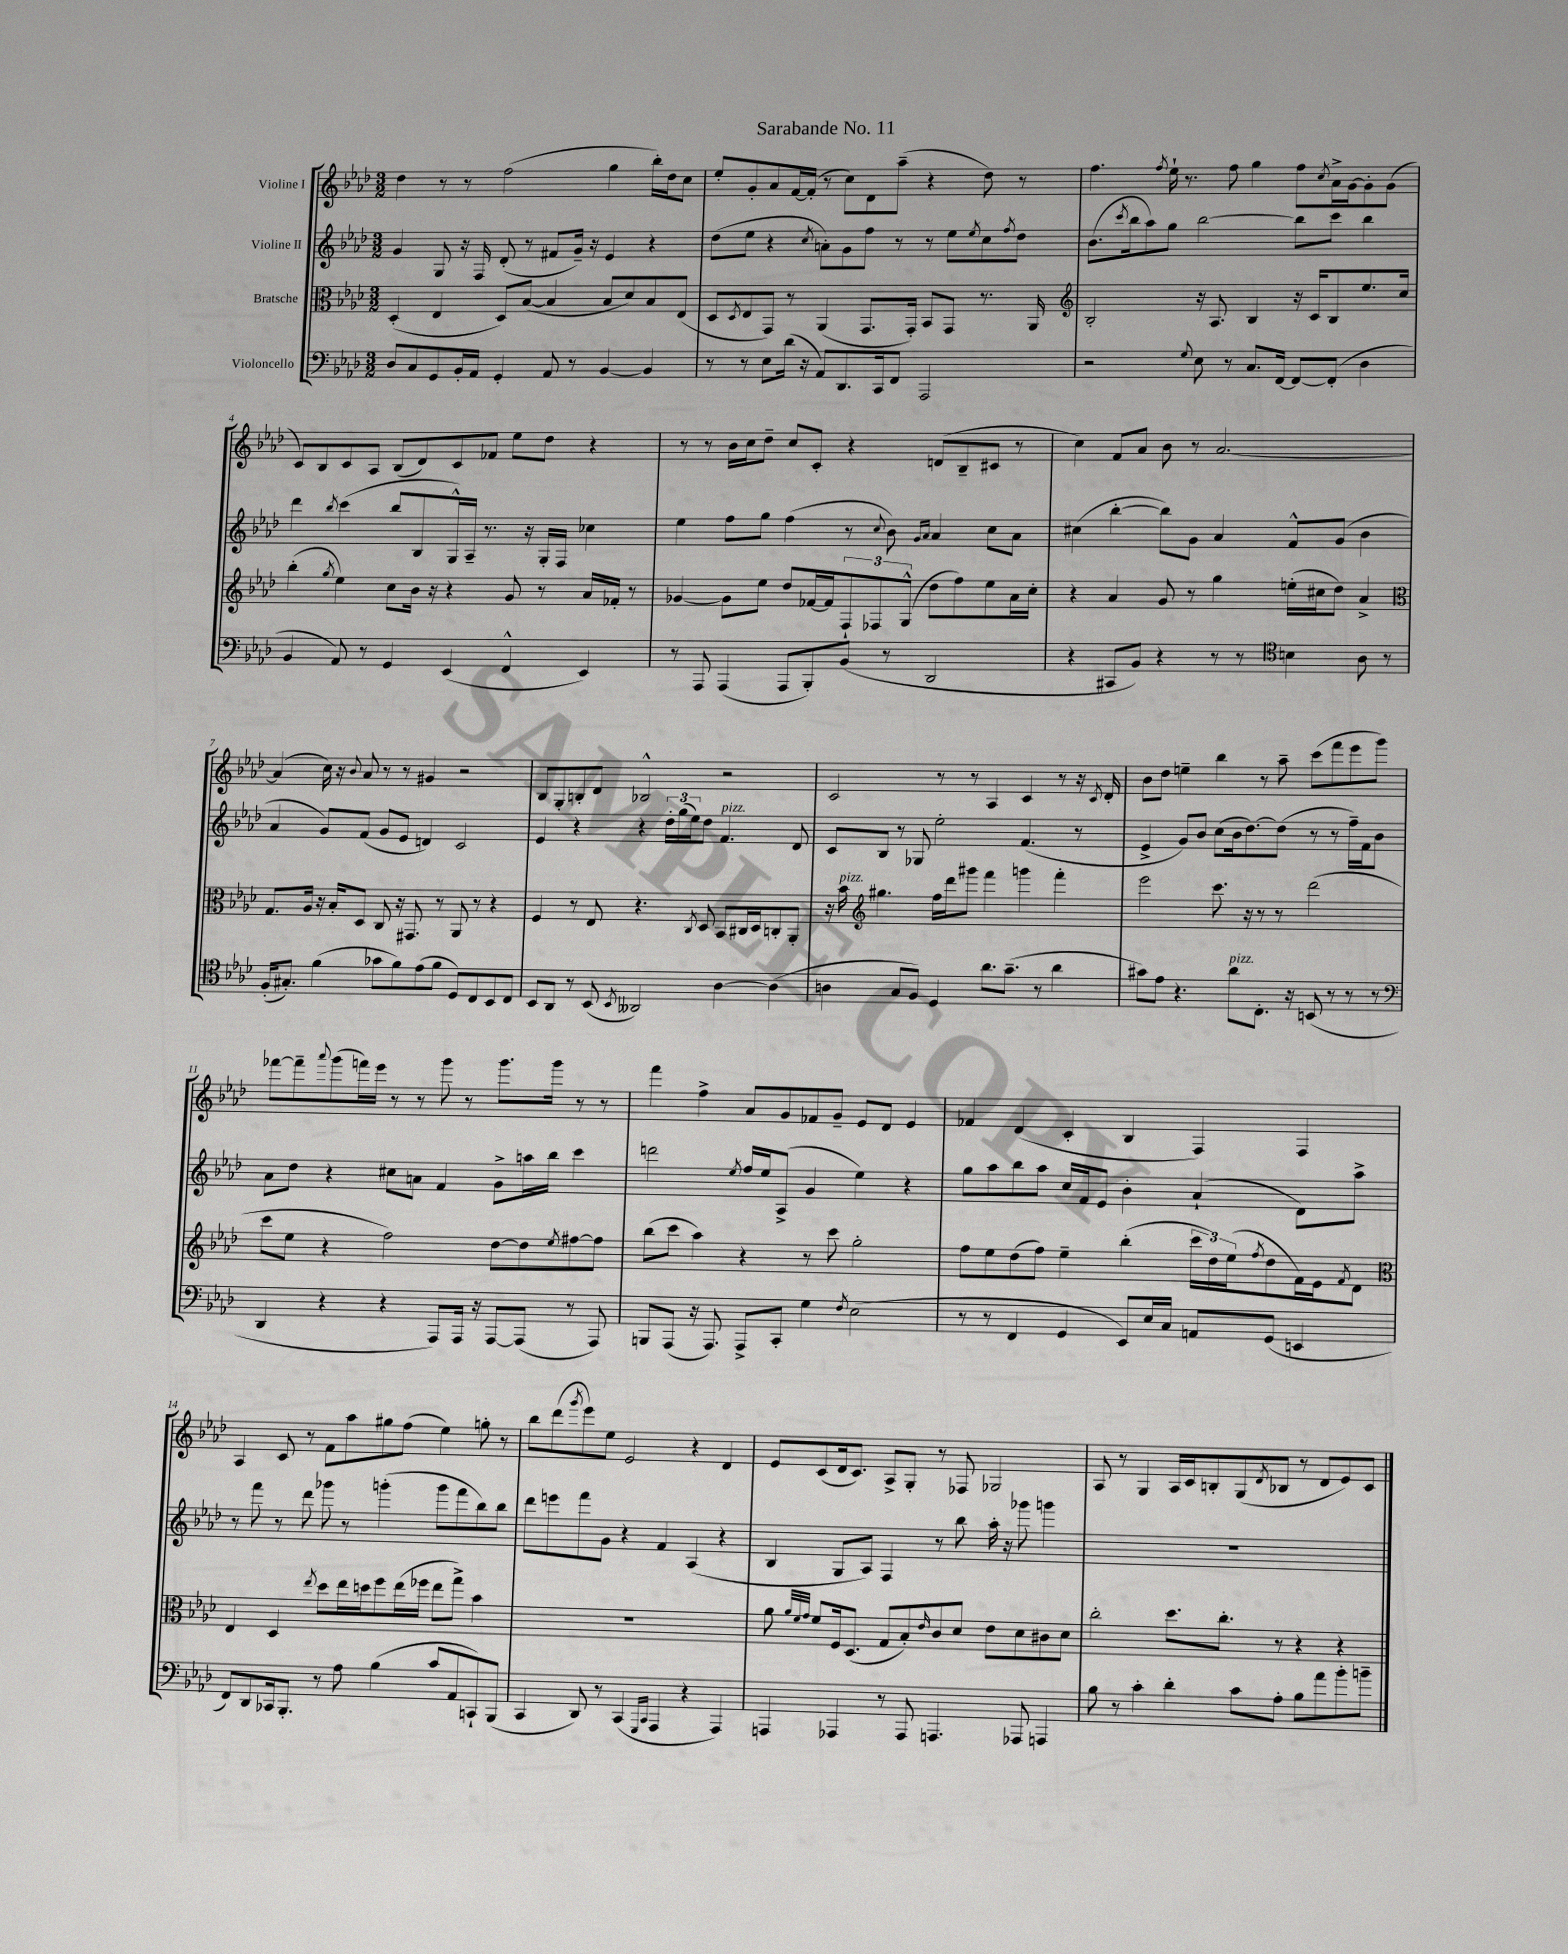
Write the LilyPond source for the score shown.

\header { title = "Sarabande No. 11" }
<<
\new StaffGroup <<
\new Staff = "s0" \with { instrumentName = "Violine I" } {
    \clef treble \key aes \major \numericTimeSignature \time 3/2
    des''4 r8 r8 f''2( g''4 bes''16-.) des''16 c''8 |
    ees''8-. g'8-. aes'8 f'16~ f'16-.( r8 c''8) des'8 aes''8--( r4 des''8) r8 |
    f''4. \acciaccatura { f''8 } ees''16-! r8. f''8 g''4 f''8 \acciaccatura { c''8 } aes'16-> g'16~ g'8-. g'8( |
    c'8) bes8 c'8 aes8 bes8( des'8) c'8 fes'8 ees''8 des''8 r4 |
    r8 r8 bes'16 c''16 des''8-- c''8 c'8-. r4 d'8( bes8-- cis'8 r8 |
    c''4) f'8 aes'8 bes'8 r8 aes'2.~ |
    aes'4( c''16) r16 \appoggiatura { bes'8 } aes'8 r8 r8 gis'4 r2 |
    bes8 g8-. b8-. des'8 bes2-^ r2 |
    c'2 r8 r8 aes4 c'4 r8 r16 \acciaccatura { c'8 } des'16-. |
    bes'8 des''8 e''4-- bes''4 r8 aes''8-- c'''8( f'''8 ees'''8 g'''8) |
    fes'''8~ fes'''8-- \appoggiatura { aes'''8 } g'''8( f'''16) ees'''16 r8 r8 g'''8 r8 g'''8. g'''16 r8 r8 |
    f'''4 f''4-> aes'8 g'8 fes'8 g'8-- ees'8 des'8 ees'4 |
    fes'4 des'4( c'4-. bes4 f4) f4 |
    aes4 c'8 r8 f'8 aes''8 gis''8 f''8( ees''4) g''8-. r8 |
    bes''8 des'''8( \acciaccatura { g'''8 } ees'''8) ees''8 ees'2 r4 des'4 |
    ees'8 c'8( des'16 c'8.) aes8-> g8-. r8 fes8 ges2 |
    aes8 r8 g4 aes16 c'16 b8-. g8( \acciaccatura { des'8 } bes8 r8 des'8 ees'8) c'8 \bar "|." |
}
\new Staff = "s1" \with { instrumentName = "Violine II" } {
    \clef treble \key aes \major \numericTimeSignature \time 3/2
    g'4 g8 r16 f16 des'8-.( r8 fis'8 g'16--) r16 ees'4 r4 |
    des''8( ees''8 r4 \acciaccatura { c''8 } a'8-.) g'8 f''8 r8 r8 ees''8 \acciaccatura { ees''8 } c''8 \acciaccatura { f''8 } des''8 |
    bes'8.( \acciaccatura { c'''8 } bes''16 aes''8) g''8 bes''2~ bes''8 c'''8 bes''4 |
    des'''4 \acciaccatura { bes''8 } c'''4( bes''8 bes8 g16-^) aes16-- r8. r16 g16-. f16 ces''4 |
    ees''4 f''8 g''8 f''4( r8 \appoggiatura { c''8 } bes'8) \grace { g'16 aes'16 } aes'4 c''8 aes'8 |
    cis''4( bes''4~-. bes''8) g'8 aes'4 f'8-^ g'8( bes'4 |
    aes'4 g'8) f'8( g'8 ees'8 d'4) c'2 |
    ees'4 r4 r4 \tuplet 3/2 { des''16-. g''16( ees''16) } des''8 f'4.^\markup { \italic "pizz." } des'8 |
    c'8 bes8 r8 ges8 ees''2-. f'4.( r8 |
    ees'4-> g'8) bes'8 c''8( bes'16 des''8.~) des''8( r8 r8 f''16--) f'16 bes'8 |
    aes'8 des''8 r4 cis''8 a'8 f'4 g'8-> a''16 bes''16 c'''4 |
    d'''2 \acciaccatura { ees''8 } f''16 ees''16 aes8->( g'4 ees''4) r4 |
    g''8 aes''8 bes''8 aes''8 c''16 f'16 ees'8 bes'4-. aes'4-!( des'8) aes''8-> |
    r8 f'''8 r8 des'''8 ges'''8 r8 g'''4-.( g'''8 f'''8 bes''8) bes''8 |
    des'''8 e'''8 f'''8 g'8 r4 f'4 aes4( r4 |
    bes4 g8 aes8) f4 r8 bes''8 aes''16-. r16 ges'''8 g'''4 |
    R1. \bar "|." |
}
\new Staff = "s2" \with { instrumentName = "Bratsche" } {
    \clef alto \key aes \major \numericTimeSignature \time 3/2
    des4-.( ees4 des8) bes8~( bes4 bes8 des'8) bes8 ees8( |
    des8 \acciaccatura { des8 } ees8 g,8) r8 aes,4( g,8. g,16-.) bes,8 g,8 r8. aes,16 |
    \clef treble bes2-. r16 aes8. bes4 r16 c'16 bes8 ees''8. c''16 |
    bes''4-.( \acciaccatura { g''8 } ees''4) c''8 bes'16 r16 r4 g'8 r8 aes'16 fes'16-. r8 |
    ges'4~ ges'8 ees''8 des''8 fes'16~ fes'16 \tuplet 3/2 { f8-! fes8 g8-^( } des''8 f''8) ees''8 aes'16 c''16-. |
    r4 aes'4 g'8 r8 g''4 e''16-.( cis''16 des''8) aes'4-> |
    \clef alto g8. aes16 r16 bes16-. des8 c8 r16 gis,8. r8 aes,8 r8 r4 |
    f4 r8 ees8 r4. \acciaccatura { c8 } des8 bes,8 cis16 des16 c8-. aes,8-. |
    r16 bes'16^\markup { \italic "pizz." } \clef treble gis''4. f''16 des'''16 gis'''8 f'''4 g'''4 f'''4-. |
    ees'''2 c'''8. r16 r8 r8 des'''2( |
    c'''8 ees''8 r4 f''2) des''8~ des''8 \acciaccatura { ees''8 } fis''8~ fis''8 |
    bes''8( c'''8 aes''4) r4 r8 c'''8 g''2-. |
    f''8 ees''8 des''8( f''8) ees''4-- bes''4-.( \tuplet 3/2 { c'''16 des''16) ees''16( } \acciaccatura { f''8 } des''8 f'16) ees'16 \acciaccatura { f'8 } des'8 |
    \clef alto ees4 des4 \acciaccatura { ees''8 } des''8 ees''16 d''16 f''8 ees''16( fes''16 ees''8 g''8->) bes'4 |
    R1. |
    aes'8 \grace { aes'32 f'32 g'32 } f'8 f16 des8.( g8 bes8-.) \grace { ees'16 } c'8 des'8 ees'8 des'8 cis'8 des'8 |
    c''2-. des''8. c''8.-. r8 r4 r4 \bar "|." |
}
\new Staff = "s3" \with { instrumentName = "Violoncello" } {
    \clef bass \key aes \major \numericTimeSignature \time 3/2
    des8 c8 g,8 bes,16-. aes,16 g,4-. aes,8 r8 bes,4~ bes,4 |
    r8 r8 ees8 des'16( r16 aes,8) des,8. c,16 f,8 aes,,2 |
    r2 \appoggiatura { g8 } ees8 r8 c8. f,16~ f,8~ f,8-.( des4 |
    bes,4 aes,8) r8 g,4 ees,4( f,4-^ ees,4) |
    r8 aes,,8 aes,,4( aes,,8 bes,,8-.) bes,8( r8 des,2 |
    r4 cis,8 bes,8) r4 r8 r8 \clef tenor b4 aes8 r8 |
    f16-.( gis8.-.) f'4( ges'8 f'8) ees'8( f'8 des8) c8 bes,8 c8 |
    bes,8 aes,8 r8 bes,8( \acciaccatura { bes,8 } aeses,2) aes4~ aes4( |
    a4 g8 f8) des4 aes'8. g'8.--( r8 aes'4 |
    gis'8) ees'8 r4. aes'8^\markup { \italic "pizz." } c8.-. r16 b,8( r8 r8 r8 |
    \clef bass des,4 r4 r4 aes,,8) aes,,16 r16 aes,,8~ aes,,8( r8 aes,,8) |
    b,,8 aes,,8( r16 aes,,8.) aes,,8-> c,8-. g4 \acciaccatura { f8 } ees2( |
    r8 r8 f,4 g,4 ees,8) ees16 c16 a,8 g,8( e,4 |
    f,8) des,8 ces,16 bes,,8.-. r8 aes8 bes4( c'8 aes,8 c,8-!) bes,,8( |
    c,4 des,8) r8 c,4( \grace { g,,16 c,16 } aes,,4 r4 aes,,4) |
    a,,4 aes,,4 r8 aes,,8 a,,4. aes,,8 a,,4 |
    bes8 r8 c'4-. des'4-. c'8 aes8-. bes8 aes'8 bes'8-. b'8-- \bar "|." |
}
>>
>>
